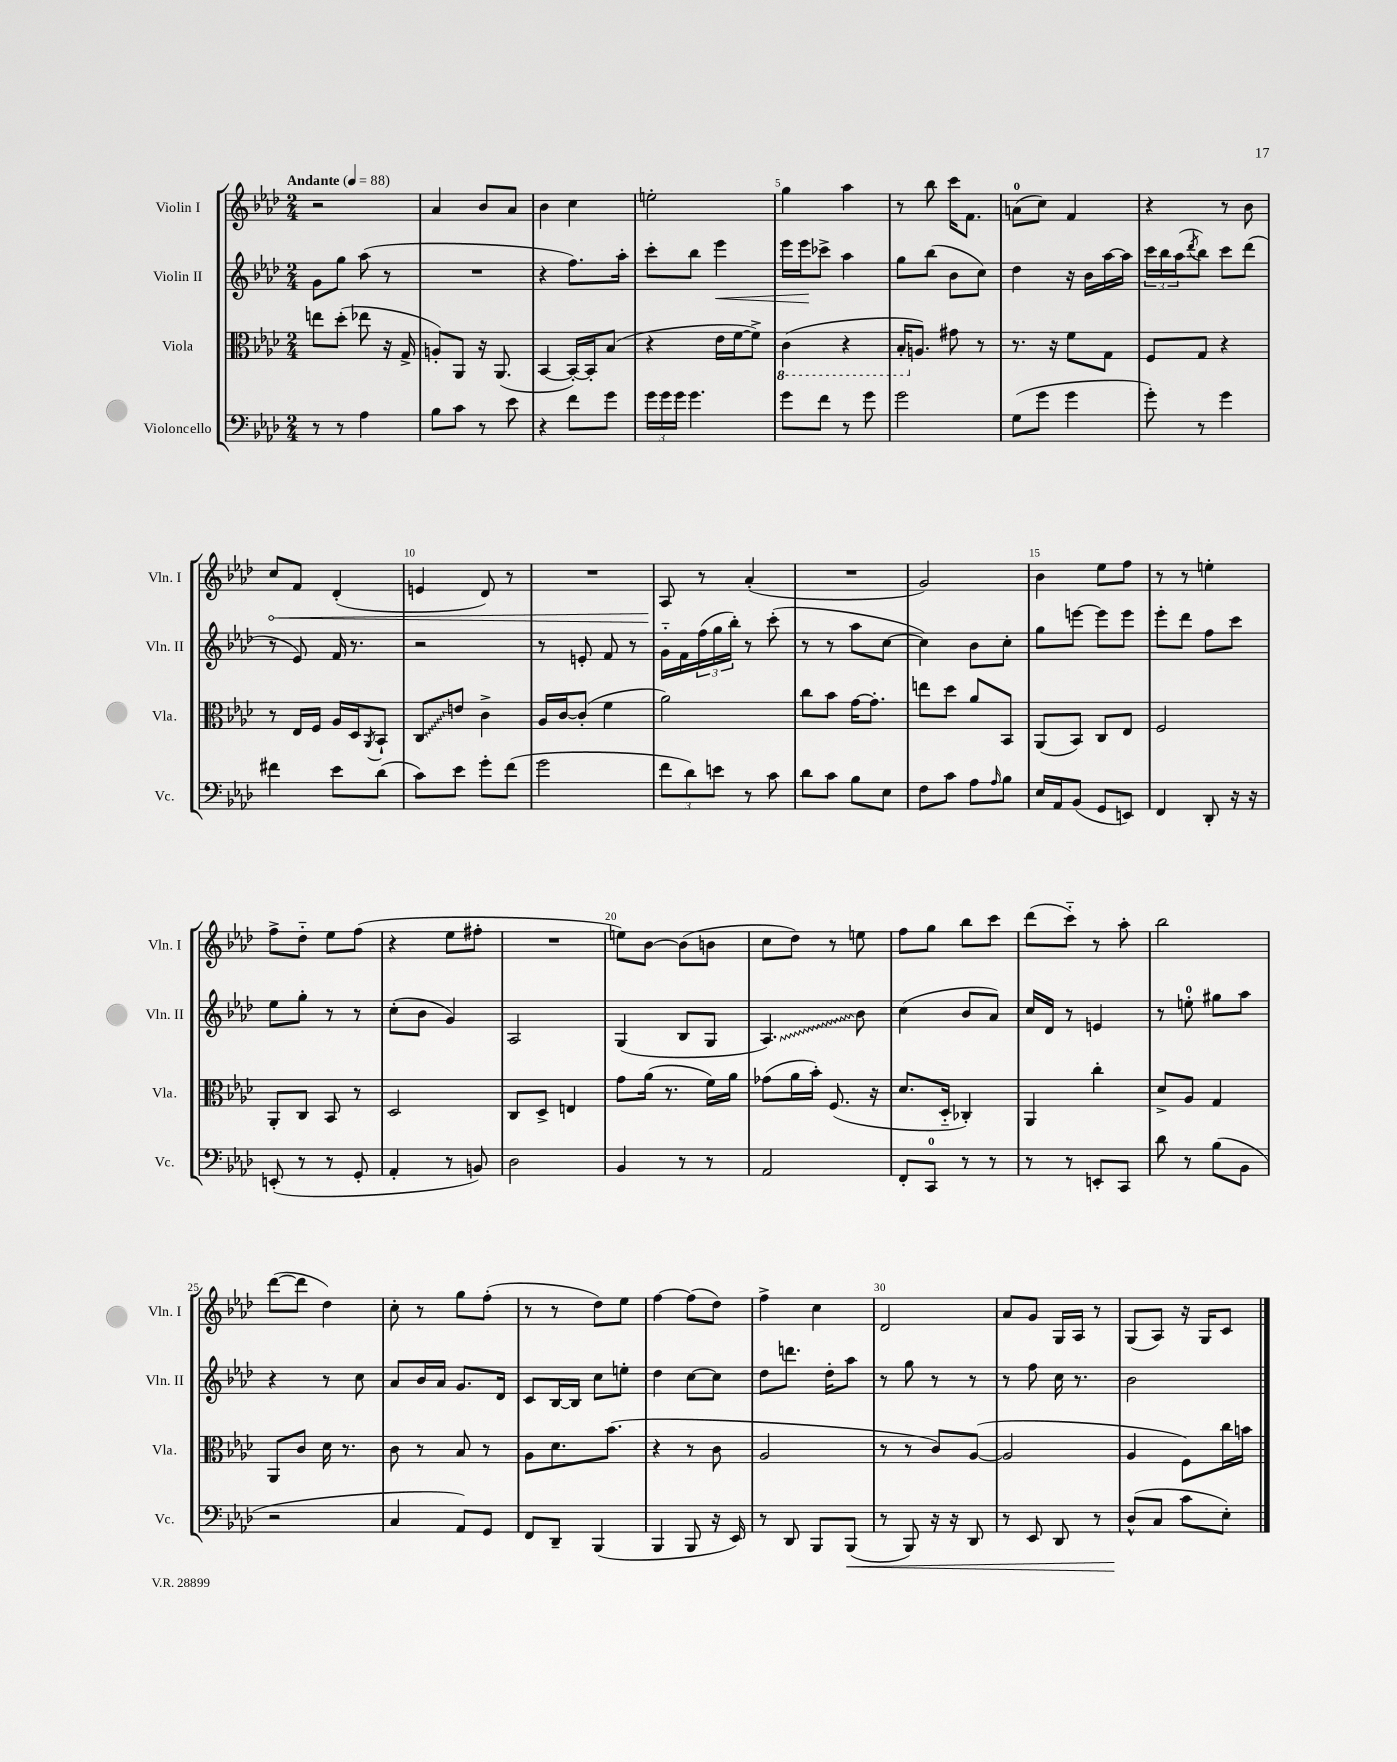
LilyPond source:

<<
\new StaffGroup <<
\new Staff = "s0" \with { instrumentName = "Violin I" shortInstrumentName = "Vln. I" } {
    \clef treble \key aes \major \numericTimeSignature \time 2/4 \tempo "Andante" 4 = 88
    r2 |
    aes'4 bes'8 aes'8 |
    bes'4 c''4 |
    e''2-. |
    g''4 aes''4 |
    r8 bes''8 c'''16 f'8. |
    a'8-0( c''8) f'4 |
    r4 r8 bes'8 |
    \once \override Hairpin.circled-tip = ##t c''8\< f'8 des'4-.( |
    e'4 des'8) r8 |
    R2 |
    aes8\! r8 aes'4-.( |
    R2 |
    g'2) |
    bes'4 ees''8 f''8 |
    r8 r8 e''4-. |
    f''8-> des''8-_ ees''8 f''8( |
    r4 ees''8 fis''8-. |
    R2 |
    e''8) bes'8~ bes'8( b'8 |
    c''8 des''8) r8 e''8 |
    f''8 g''8 bes''8 c'''8 |
    des'''8( c'''8-_) r8 aes''8-. |
    bes''2 |
    des'''8~( des'''8 des''4) |
    c''8-. r8 g''8 f''8-.( |
    r8 r8 des''8) ees''8 |
    f''4~ f''8( des''8) |
    f''4-> c''4 |
    des'2 |
    aes'8 g'8 g16 aes16 r8 |
    g8( aes8) r16 g16 c'8 \bar "|." |
}
\new Staff = "s1" \with { instrumentName = "Violin II" shortInstrumentName = "Vln. II" } {
    \clef treble \key aes \major \numericTimeSignature \time 2/4
    g'8 g''8 aes''8( r8 |
    R2 |
    r4 f''8.) aes''16-. |
    c'''8-. bes''8 ees'''4\< |
    ees'''16 ees'''16\! ces'''8-> aes''4 |
    g''8 bes''8( bes'8 c''8) |
    des''4 r16 bes'16 aes''16~ aes''16 |
    \tuplet 3/2 { c'''16 bes''16 aes''16( } \acciaccatura { des'''8 } bes''8) c'''8 des'''8( |
    r8 ees'8) f'16 r8. |
    r2 |
    r8 e'8-. f'8 r8 |
    g'16-_ f'16 \tuplet 3/2 { f''16( g''16 bes''16-.) } r8 c'''8-.( |
    r8 r8 aes''8 c''8~ |
    c''4) bes'8 c''8-. |
    g''8 e'''8~ e'''8 e'''8 |
    ees'''8-. des'''8 f''8 c'''8 |
    ees''8 g''8-. r8 r8 |
    c''8-.( bes'8 g'4) |
    aes2 |
    g4( bes8 g8 |
    \once \override Glissando.style = #'zigzag aes4.\glissando) bes'8 |
    c''4( bes'8 aes'8) |
    c''16 des'16 r8 e'4 |
    r8 e''8-0-. gis''8 aes''8 |
    r4 r8 c''8 |
    aes'8 bes'16 aes'16 g'8. des'16 |
    c'8 bes16~ bes16 c''8 e''8-. |
    des''4 c''8~ c''8 |
    des''8 d'''8. des''16-. aes''8 |
    r8 g''8 r8 r8 |
    r8 f''8 c''16 r8. |
    bes'2 \bar "|." |
}
\new Staff = "s2" \with { instrumentName = "Viola" shortInstrumentName = "Vla." } {
    \clef alto \key aes \major \numericTimeSignature \time 2/4
    e''8 des''8-.( ees''8 r16 g16-> |
    a8-.) aes,8 r16 aes,8.( |
    bes,4~ bes,16~-.) bes,16-. bes8( |
    r4 ees'16 f'16~ f'8->) |
    \ottava #-1 c4( r4 |
    bes,16-. \ottava #0 a8.) gis'8 r8 |
    r8. r16 f'8 g8 |
    f8 g8 r4 |
    r8 ees16 f16 aes16 des16 \acciaccatura { aes,8 } bes,8-! |
    \once \override Glissando.style = #'zigzag c8\glissando e'8 c'4-> |
    aes16 c'16~ c'8-.( f'4 |
    aes'2) |
    c''8 bes'8 g'16~ g'8.-. |
    e''8 des''8 aes'8 bes,8 |
    aes,8( bes,8) c8 ees8 |
    f2 |
    aes,8-. c8 bes,8 r8 |
    des2 |
    c8 des8-> e4 |
    g'8 aes'16( r8. f'16) aes'16 |
    ges'8( aes'16 bes'16-.) f8.( r16 |
    des'8. des16-_ ces4-.) |
    aes,4 c''4-. |
    des'8-> aes8 g4 |
    aes,8 c'8 des'16 r8. |
    c'8 r8 bes8 r8 |
    aes8 des'8. bes'8.( |
    r4 r8 c'8 |
    aes2 |
    r8 r8 c'8) aes8~( |
    aes2 |
    aes4 f8) c''16 b'16 \bar "|." |
}
\new Staff = "s3" \with { instrumentName = "Violoncello" shortInstrumentName = "Vc." } {
    \clef bass \key aes \major \numericTimeSignature \time 2/4
    r8 r8 aes4 |
    bes8 c'8 r8 ees'8 |
    r4 f'8 g'8 |
    \tuplet 3/2 { g'16 g'16 g'16 } g'4. |
    g'8 f'8 r8 g'8 |
    g'2 |
    g8( g'8 g'4 |
    g'8-.) r8 g'4 |
    fis'4 ees'8 des'8( |
    c'8) ees'8 g'8-. f'8( |
    g'2 |
    \tuplet 3/2 { f'8 des'8) e'8 } r8 c'8 |
    des'8 c'8 bes8 ees8 |
    f8 c'8 aes8 \grace { aes16 } bes8 |
    ees16 aes,16 bes,8( g,8 e,8) |
    f,4 des,8-. r16 r16 |
    e,8-.( r8 r8 g,8-. |
    aes,4-. r8 b,8) |
    des2 |
    bes,4 r8 r8 |
    aes,2 |
    f,8-. c,8-0 r8 r8 |
    r8 r8 e,8-. c,8 |
    des'8 r8 bes8( bes,8 |
    r2 |
    c4 aes,8) g,8 |
    f,8 des,8-- bes,,4( |
    bes,,4 bes,,8 r16 ees,16) |
    r8 des,8 bes,,8 bes,,8\<( |
    r8 bes,,8) r16 r16 des,8 |
    r8 ees,8 des,8 r8 |
    des8-^\!( c8 c'8 ees8-.) \bar "|." |
}
>>
>>
\layout { \context { \Score \override BarNumber.break-visibility = ##(#f #t #t) barNumberVisibility = #(every-nth-bar-number-visible 5) } }
